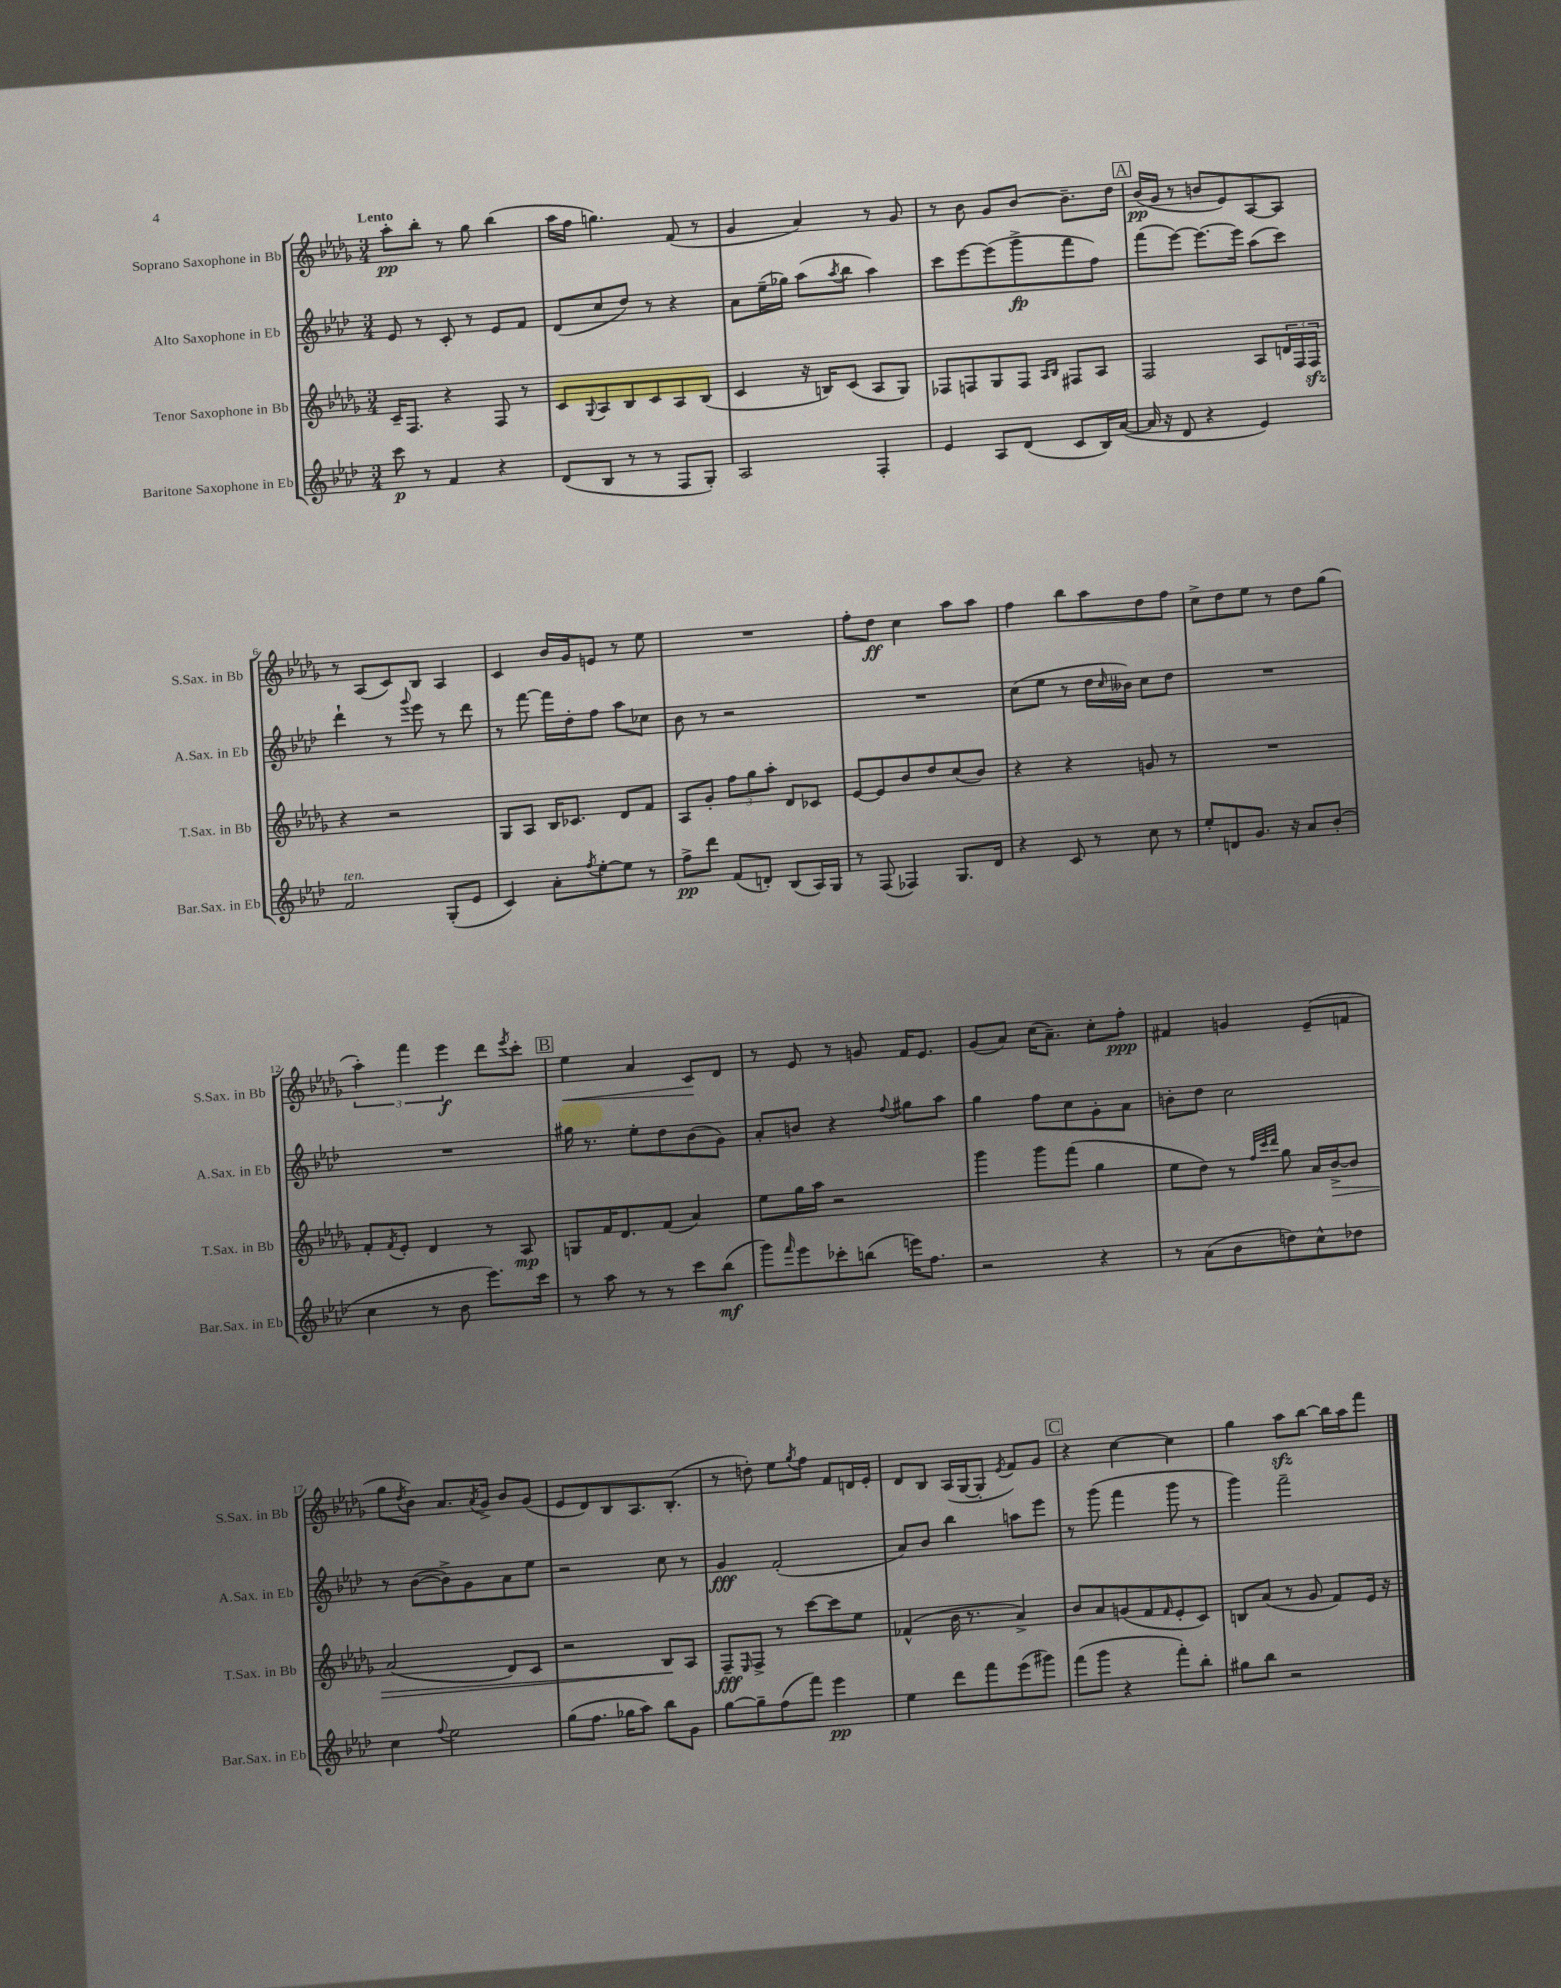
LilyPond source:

<<
\new StaffGroup <<
\new Staff = "s0" \with { instrumentName = "Soprano Saxophone in Bb" shortInstrumentName = "S.Sax. in Bb" } {
    \clef treble \key des \major \numericTimeSignature \time 3/4 \tempo "Lento"
    aes''8-.\pp bes''8-. r8 ges''8 bes''4( |
    aes''16 f''16 g''4.) f'8( r8 |
    ges'4 aes'4) r8 ges'8 |
    r8 bes'8 ges'8 bes'8~ bes'8.-- des''16 |
    \mark \markup { \box "A" } bes'16\pp( ges'16 r8 b'8 ees'8) aes8~ aes8 |
    r8 aes8( c'8) bes8 aes4 |
    c'4 bes'16 ges'16 e'8 r8 ees''8 |
    R2. |
    f''8-. des''8\ff c''4 aes''8 aes''8 |
    f''4 bes''8 aes''8 des''8 f''8 |
    c''8-> des''8 ees''8 r8 des''8 ges''8( |
    \tuplet 3/2 { aes''4-.) f'''4 ees'''4\f } des'''8 \acciaccatura { ees'''8 } c'''8-. |
    \mark \markup { \box "B" } ees''4\< aes'4 c'8\! des'8 |
    r8 ees'8 r8 g'8 f'16 ees'8. |
    ges'8( aes'8) c''16( aes'8.--) c''8-. f''8-.\ppp |
    fis'4 g'4 ees'8--( f'8 |
    ges''8 \acciaccatura { des''8 } bes'8) aes'8. \acciaccatura { aes'8 } ges'16-> bes'8 ges'8( |
    ees'8 des'8) bes8 aes8. bes8.-.( |
    r8 d''8-.) ees''8 \acciaccatura { ges''8 } f''8 f'8 d'16 ees'16-. |
    des'8 bes8 aes16( ges16~ ges8-. \acciaccatura { ees'8 } f'8) ges'8 |
    \mark \markup { \box "C" } r4 c''4~ c''4 |
    ges''4 aes''8\sfz bes''8~ bes''16 aes''16 f'''8 \bar "|." |
}
\new Staff = "s1" \with { instrumentName = "Alto Saxophone in Eb" shortInstrumentName = "A.Sax. in Eb" } {
    \clef treble \key aes \major \numericTimeSignature \time 3/4
    ees'8 r8 c'8-. r8 ees'8 f'8 |
    des'8( c''8 des''8) r8 r4 |
    aes'8 ees''16--( ges''16) aes''8( \acciaccatura { aes''8 } bes''8 aes''4) |
    c'''8 ees'''8~ ees'''8( g'''8->\fp f'''8 f''8) |
    \mark \markup { \box "A" } f'''8( ees'''8~) ees'''8.~ ees'''16 aes''8( c'''8) |
    des'''4-! r8 \appoggiatura { g'''8 } ees'''8 r8 des'''8 |
    r8 f'''8~ f'''16 des''16-. f''8 aes''8 ces''8 |
    bes'8 r8 r2 |
    R2. |
    c''8( ees''8 r8 des''16 \grace { c''16 } beses'16) c''8 des''8 |
    R2. |
    R2. |
    \mark \markup { \box "B" } gis''16 r8. ees''8-. des''8 bes'8( g'8) |
    aes'8-. b'8 r4 \appoggiatura { f''8 } gis''8 aes''8 |
    g''4 f''8 c''8 g'8-. aes'8 |
    b'8-. des''8 c''2 |
    r8 bes'8~( bes'8->) g'8 aes'8 ees''8 |
    r2 c''8 r8 |
    g'4\fff f'2-.( |
    aes'8) bes'8 bes''4 a''8 ees'''8 |
    \mark \markup { \box "C" } r8 g'''8( f'''4 g'''8 r8 |
    g'''4) f'''2-- \bar "|." |
}
\new Staff = "s2" \with { instrumentName = "Tenor Saxophone in Bb" shortInstrumentName = "T.Sax. in Bb" } {
    \clef treble \key des \major \numericTimeSignature \time 3/4
    c'16-- f8. r4 f8 r8 |
    c'8 \appoggiatura { ges8 } aes8 bes8 c'8 aes8 bes8( |
    c'4 r16 b16) c'8( aes8 ges8) |
    fes8 f8 ges8 f8 \grace { aes16 bes16 } fis8 aes8 |
    \mark \markup { \box "A" } f2 aes8 \tuplet 3/2 { d'16 f16 f16\sfz } |
    r4 r2 |
    ges8 aes8 bes16 ces'8. des'8 f'8 |
    aes8 ges'8-. \tuplet 3/2 { f''8 ges''8 aes''8-. } des'8 ces'8 |
    ees'8~ ees'8 bes'8 des''8 c''8( bes'8) |
    r4 r4 g'8 r8 |
    R2. |
    f'8-. \acciaccatura { f'8 } ees'8-. des'4 r8 aes8\mp |
    \mark \markup { \box "B" } g8 f'16 des'8. f'8( aes'4) |
    ees''8 ges''16 aes''16 r2 |
    ges'''4 ges'''8 f'''8( ges''4 |
    ees''8 des''8) r8 \grace { f''32 c'''32 des'''32 } ges''8 aes'16 bes'16~->\> bes'8 |
    aes'2( des'8) c'8 |
    r2 bes8\! aes8 |
    f8--\fff \grace { ees16 } f8-> r8 c'''8~ c'''8 ees''8 |
    fes'4-^( bes'16 r8. aes'4->) |
    \mark \markup { \box "C" } bes'8 aes'8 g'8( f'8 \grace { f'16 } ees'8-. c'8) |
    b8 aes'8( r8 ges'8 f'8) ees'16 r16 \bar "|." |
}
\new Staff = "s3" \with { instrumentName = "Baritone Saxophone in Eb" shortInstrumentName = "Bar.Sax. in Eb" } {
    \clef treble \key aes \major \numericTimeSignature \time 3/4
    c'''8\p r8 f'4 r4 |
    des'8( bes8 r8 r8 f8 g8-.) |
    aes2 f4-. |
    ees'4 aes8 des'8( c'8 bes16) aes'16~( |
    \mark \markup { \box "A" } aes'16 r16 des'8 r4 ees'4) |
    f'2^\markup { \italic "ten." } g8-.( ees'8 |
    c'4) aes'8-. \acciaccatura { f''8 } ees''8~-. ees''8 r8 |
    f''8->\pp des'''8 f'8( d'8-.) bes8( aes16) g16 |
    r8 f8( fes4) g8. des'16 |
    r4 c'8 r8 c''8 r8 |
    ees''8-. d'8 g'8. r16 aes'8 bes'8-.( |
    c''4 r8 bes'8 ees'''8.) c'''16 |
    \mark \markup { \box "B" } r8 aes''8 r8 r8 c'''8 bes''8\mf( |
    g'''8) \grace { f'''16 } ees'''8 ces'''8-. b''8( e'''16) f''8. |
    r2 r4 |
    r8 aes'8( bes'8 d''8) c''8-^ des''8 |
    c''4 \appoggiatura { f''8 } ees''2 |
    g''8( f''8. ges''16 aes''8) bes''8 g'8 |
    g''8~ g''8-- f''8( f'''8) ees'''4\pp |
    ees''4 des'''8 f'''8 ees'''8( gis'''8) |
    \mark \markup { \box "C" } f'''8( g'''8 r4 f'''8-.) bes''8-. |
    gis''8 bes''8 r2 \bar "|." |
}
>>
>>
